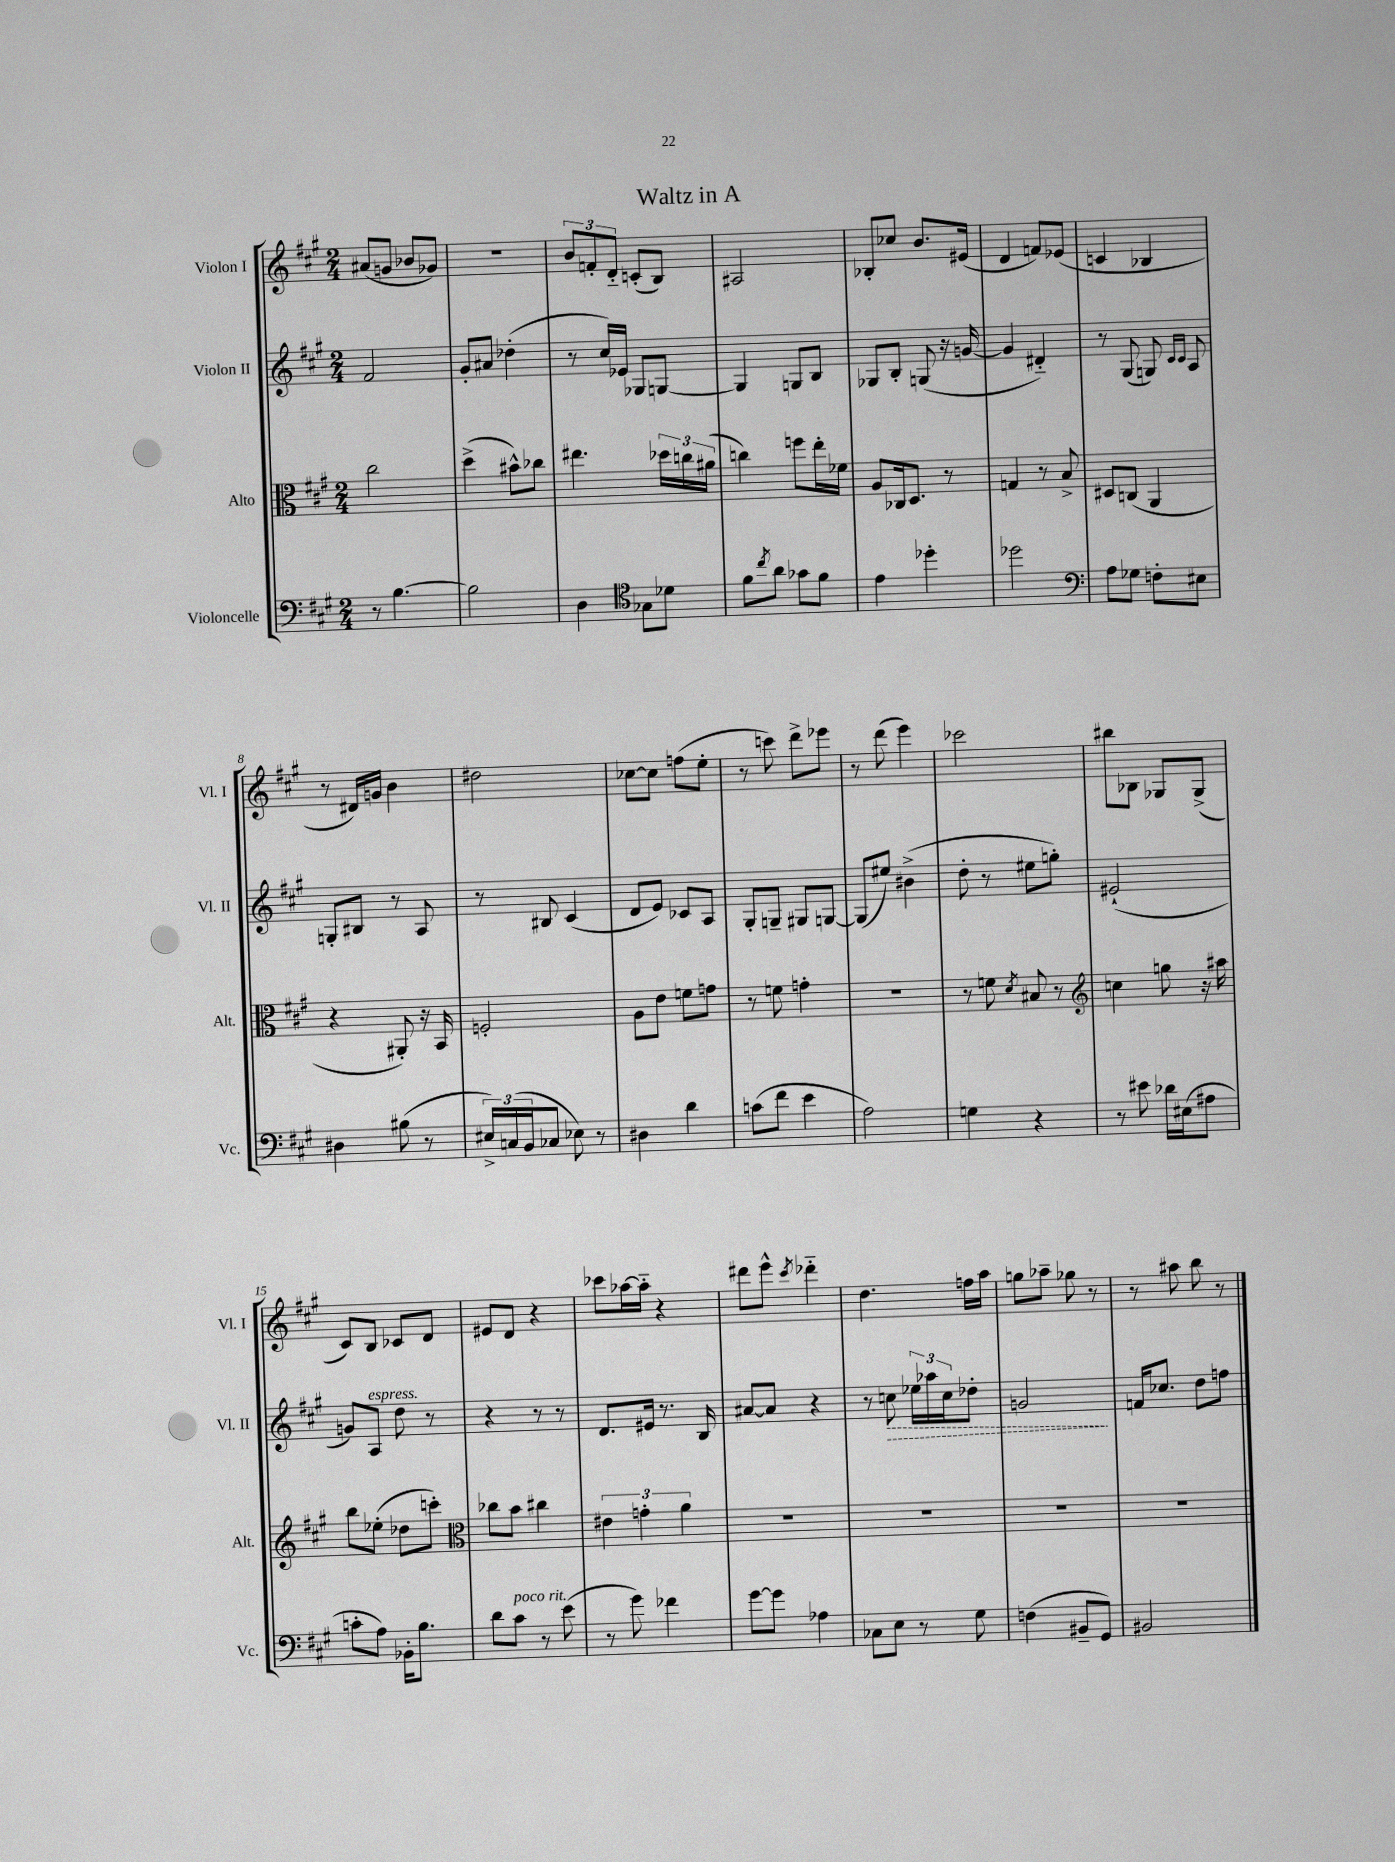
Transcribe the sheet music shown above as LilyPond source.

\header { title = "Waltz in A" }
<<
\new StaffGroup <<
\new Staff = "s0" \with { instrumentName = "Violon I" shortInstrumentName = "Vl. I" } {
    \clef treble \key a \major \numericTimeSignature \time 2/4
    ais'8( g'8 bes'8 ges'8) |
    R2 |
    \tuplet 3/2 { b'8 f'8-. d'8-_ } c'8-.( b8) |
    ais2 |
    bes8-. ces''8 b'8. eis'16( |
    d'4 f'8) ees'8( |
    c'4 bes4 |
    r8 dis'16) g'16 b'4 |
    dis''2 |
    ces''8~ ces''8 f''8( e''8-. |
    r8 c'''8) d'''8-> ees'''8 |
    r8 d'''8( e'''4) |
    ces'''2 |
    bis''8 bes8 ges8 ges8->( |
    cis'8) b8 ces'8 d'8 |
    eis'8 d'8 r4 |
    ces'''8 aes''16~ aes''16-_ r4 |
    dis'''8 e'''8-^ \acciaccatura { cis'''8 } des'''4-_ |
    d''4. f''16 a''16 |
    g''8 aes''8-- ges''8 r8 |
    r8 ais''8 b''8 r8 \bar "|." |
}
\new Staff = "s1" \with { instrumentName = "Violon II" shortInstrumentName = "Vl. II" } {
    \clef treble \key a \major \numericTimeSignature \time 2/4
    fis'2 |
    gis'8-. ais'8 des''4-.( |
    r8 cis''16) ees'16 ges8 g8~ |
    g4 g8 b8 |
    ges8 b8-. g8( r16 g'16~ |
    g'4 dis'4-_) |
    r8 gis8( g8) \grace { cis'16 cis'16 } a8 |
    g8-. bis8 r8 a8 |
    r8 bis8 cis'4( |
    d'8 e'8) ces'8 a8 |
    gis8-. g8-- gis8 g8~ |
    g8( eis''8) bis'4->( |
    d''8-. r8 eis''8 g''8-.) |
    eis'2-!( |
    g'8) a8^\markup { \italic "espress." } d''8 r8 |
    r4 r8 r8 |
    d'8. eis'16 r8. b16 |
    ais'8~ ais'8 r4 |
    r8 \once \override Hairpin.style = #'dashed-line c''8\> \tuplet 3/2 { ees''16 aes''16 c''16 } des''8-. |
    g'2\! |
    f'16 ces''8. d''8 f''8 \bar "|." |
}
\new Staff = "s2" \with { instrumentName = "Alto" shortInstrumentName = "Alt." } {
    \clef alto \key a \major \numericTimeSignature \time 2/4
    cis''2 |
    d''4->( bis'8-^) ces''8 |
    eis''4. \tuplet 3/2 { des''16 c''16 ais'16( } |
    c''4) f''8 e''16-. fes'16 |
    a8 ces16 d8. r8 |
    g4 r8 b8-> |
    dis8 c8( a,4 |
    r4 ais,8-.) r16 b,16 |
    f2-. |
    a8 e'8 f'8 g'8 |
    r8 f'8 g'4-. |
    R2 |
    r8 f'8 \acciaccatura { d'8 } bis8 r8 |
    \clef treble c''4 g''8 r16 ais''16 |
    b''8 ees''8-.( des''8 c'''8-.) |
    \clef alto ces''8 b'8 cis''4 |
    \tuplet 3/2 { eis'4 g'4-. a'4 } |
    R2 |
    R2 |
    R2 |
    R2 \bar "|." |
}
\new Staff = "s3" \with { instrumentName = "Violoncelle" shortInstrumentName = "Vc." } {
    \clef bass \key a \major \numericTimeSignature \time 2/4
    r8 b4.~ |
    b2 |
    d4 \clef tenor ges8 des'8 |
    fis'8 \acciaccatura { cis''8 } a'8 ges'8 fis'8 |
    e'4 des''4-. |
    des''2 |
    \clef bass a8 ges8 f8-. eis8 |
    dis4 bis8( r8 |
    \tuplet 3/2 { eis16->) c16( b,16 } ces8 ees8) r8 |
    dis4 d'4 |
    c'8( fis'8 e'4 |
    a2) |
    g4 r4 |
    r8 eis'8 des'16 eis16( ais8 |
    c'8-. a8) bes,16-. b8. |
    d'8 cis'8^\markup { \italic "poco rit." } r8 e'8( |
    r8 gis'8) fes'4 |
    gis'8~ gis'8 aes4 |
    ces8 e8 r8 gis8 |
    f4( bis,8-- gis,8) |
    bis,2 \bar "|." |
}
>>
>>
